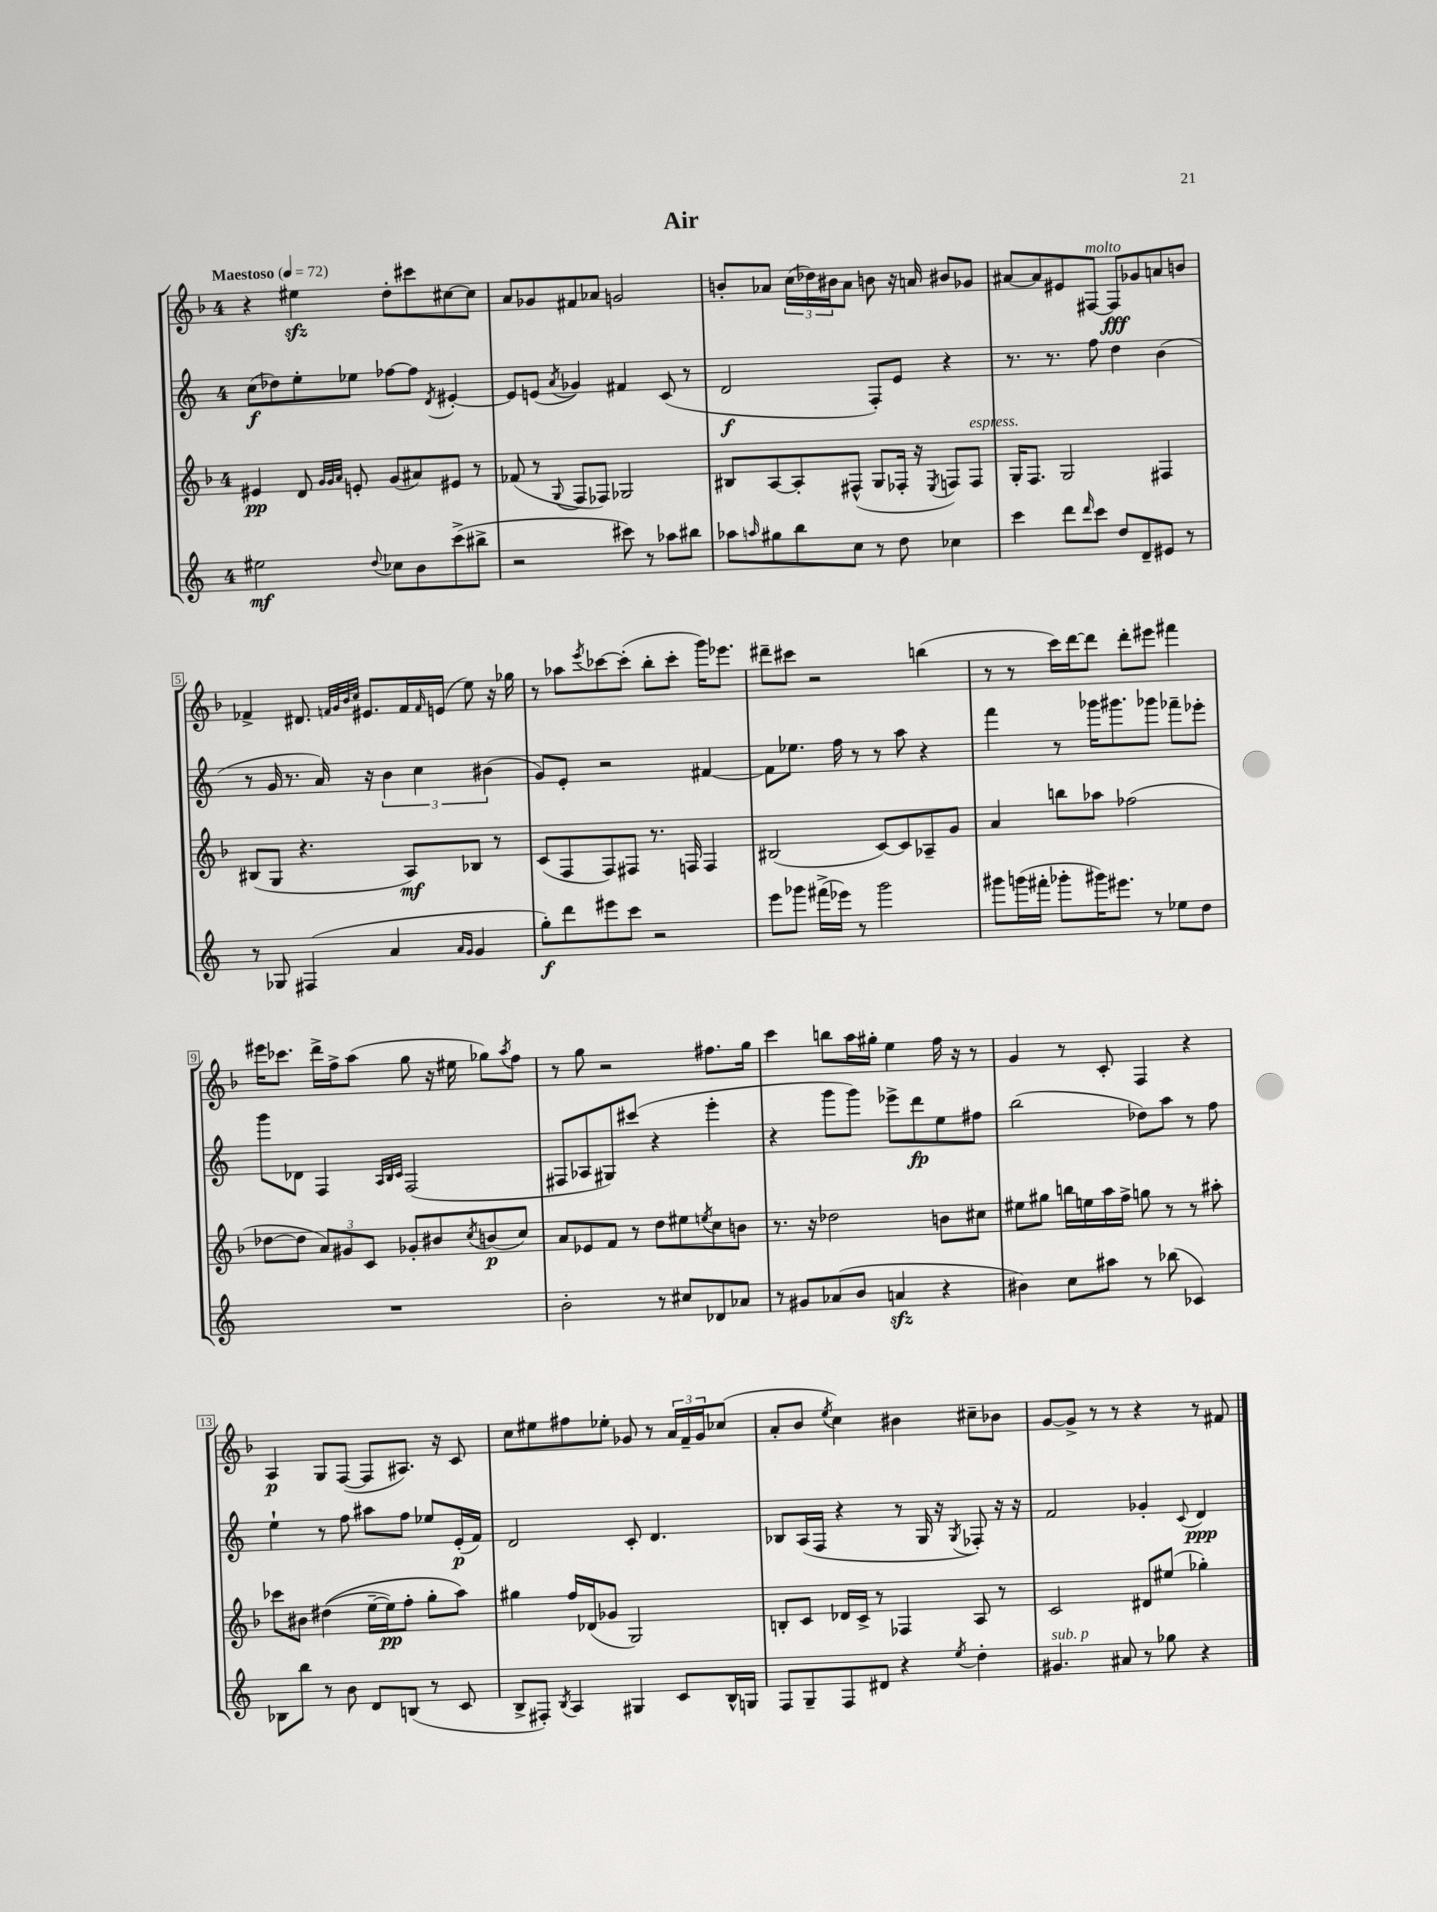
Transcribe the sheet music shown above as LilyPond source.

\header { title = "Air" }
<<
\new StaffGroup <<
\new Staff = "s0" {
    \clef treble \key f \major \once \override Staff.TimeSignature.style = #'single-digit \time 4/4 \tempo "Maestoso" 4 = 72
    r4 eis''4\sfz d''8-. cis'''8 cis''8~ cis''8 |
    a'8 ges'8 fis'8 aes'8 g'2 |
    b'8-. aes'8 \tuplet 3/2 { c''16( des''16) bis'16 } aes'8 b'8 r16 a'16 bis'8 ges'8 |
    ais'8~ ais'8 eis'8 fis8~^\markup { \italic "molto" } fis8\fff ges'8 a'8 b'8 |
    fes'4-> dis'8. \grace { f'32 g'32 bes'32 c''32 } eis'8. f'16 \grace { f'16 } e'16( e''8) r16 ges''16 |
    r8 aes''8 \acciaccatura { e'''8 } ces'''8~ ces'''8-.( bes''8-. ces'''8-. g'''16) ees'''8. |
    dis'''8-- cis'''8 r2 b''4( |
    r8 r8 c'''16) d'''16~ d'''8 d'''8-. eis'''8 fis'''4 |
    eis'''16 ces'''8. d'''16-> f''16-> a''8( g''8 r16 eis''16 ges''8) \acciaccatura { a''8 } f''8 |
    r8 g''8 r2 fis''8. g''16 |
    c'''4 b''8 a''16 gis''16-. e''4 f''16 r16 r8 |
    g'4 r8 c'8-. f4 r4 |
    a4\p g8 f8~( f8 ais8.) r16 c'8 |
    c''8 eis''8 fis''8 ees''8-. ges'8 r8 \tuplet 3/2 { a'16 f'16-- ges'16 } ces''8( |
    a'8-. bes'8 \acciaccatura { e''8 } c''4) bis'4 cis''8-- bes'8 |
    g'8~ g'8-> r8 r8 r4 r8 fis'8 \bar "|." |
}
\new Staff = "s1" {
    \clef treble \key c \major \once \override Staff.TimeSignature.style = #'single-digit \time 4/4
    c''8\f( des''8) e''8-. ees''8 fes''8~ fes''8 \acciaccatura { d'8 } eis'4~-. |
    eis'8 e'8( \acciaccatura { a'8 } ges'4) fis'4 c'8( r8 |
    d'2\f f8-.) e'8 r4 |
    r8. r8. f''8 d''4 b'4( |
    r8 g'16 r8. a'16) r16 \tuplet 3/2 { b'4 c''4 bis'4( } |
    g'8) e'8-. r2 fis'4~ |
    fis'8 ees''8. f''16 r8 r8 a''8 r4 |
    f'''4 r8 ges'''16 gis'''8. ges'''8 fes'''8-- ees'''8-. |
    g'''8 des'8 f4 \grace { a32 b32 c'32 } f2( |
    fis8 aes8 gis8) cis'''8( r4 e'''4-. |
    r4 g'''8 g'''8) ees'''8-> d'''8\fp e''8 fis''8 |
    b''2( des''8) a''8 r8 f''8 |
    e''4-! r8 f''8 ais''8 f''8 ees''8 e'16-.\p( f'16) |
    d'2 c'8-. d'4. |
    bes8 a16( f16 r4 r8 g16 r16 \acciaccatura { g8 } fes8-.) r16 r16 |
    f'2 ges'4-. \appoggiatura { c'8 } d'4\ppp \bar "|." |
}
\new Staff = "s2" {
    \clef treble \key f \major \once \override Staff.TimeSignature.style = #'single-digit \time 4/4
    eis'4\pp d'8 \grace { g'32 g'32 a'32 } e'8-. g'8( ais'8) eis'8 r8 |
    fes'8( r8 \appoggiatura { g8 } f8 fes8) ges2 |
    bis8 a8~ a8-. fis8-^( g8 fes16-. r16 \acciaccatura { e8 } f8) f8^\markup { \italic "espress." } |
    g16-. f8. g2 fis4 |
    bis8( g8 r4. a8\mf) bes8 r8 |
    c'8( f8 f8) fis8 r8. f16 f4 |
    bis2( c'8~) c'8 aes8-- g'8 |
    a'4 b''8 aes''8 fes''2( |
    des''8~ des''8 \tuplet 3/2 { a'8) gis'8 c'8 } ges'8-. bis'8 \acciaccatura { c''8 } b'8\p( c''8) |
    a'8 ees'8 f'8 r8 d''8 eis''8 \acciaccatura { e''8 } c''8 b'8 |
    r8. r16 des''2 b'8 cis''8 |
    eis''8 gis''8 b''16 e''16 a''16 f''16-> g''8 r8 r8 ais''8-. |
    ces'''8 bis'8 dis''4(\( e''16~-- e''16\pp) f''8-. g''8-. a''8\) |
    gis''4 f''16 des'16( ges'8 g2) |
    b8-. c'8 des'16 c'16-> r8 fes4 a8 r8 |
    c'2 dis'8 eis''8( ges''4-.) \bar "|." |
}
\new Staff = "s3" {
    \clef treble \key c \major \once \override Staff.TimeSignature.style = #'single-digit \time 4/4
    eis''2\mf \appoggiatura { d''8 } ces''8 b'8 c'''8->( bis''8-> |
    r2 cis'''8) r8 aes''8 bis''8 |
    aes''8 \grace { a''16 } gis''8 b''8 c''8 r8 d''8 ces''4 |
    c'''4 d'''8 \grace { d'''16 } c'''8 d''8 d'8-- eis'8 r8 |
    r8 ges8 fis4( a'4 \grace { a'16 g'16 } g'4 |
    g''8-.\f) d'''8 eis'''8 c'''8 r2 |
    e'''8 ges'''8 fis'''16->( ees'''16) r8 ges'''2 |
    gis'''8 g'''16( fis'''16-. ges'''8-. gis'''16) eis'''8. r8 ees''8 d''8 |
    R1 |
    b'2-. r8 cis''8 des'8 aes'8 |
    r8 gis'8 aes'8( b'8 a'4\sfz r4 |
    bis'4) c''8 ais''8 r8 bes''8( ces'4) |
    bes8 b''8 r8 b'8 d'8 b8( r8 c'8 |
    b8-> fis8-.) \acciaccatura { b8 } a4 gis4 c'8 b16-^ g16 |
    f8 g8-- f8 dis'8 r4 \acciaccatura { e''8 } d''4-. |
    gis'4.^\markup { \italic "sub. p" } ais'8 r8 ges''8 r4 \bar "|." |
}
>>
>>
\layout { \context { \Score \override BarNumber.stencil = #(make-stencil-boxer 0.1 0.3 ly:text-interface::print) } }
